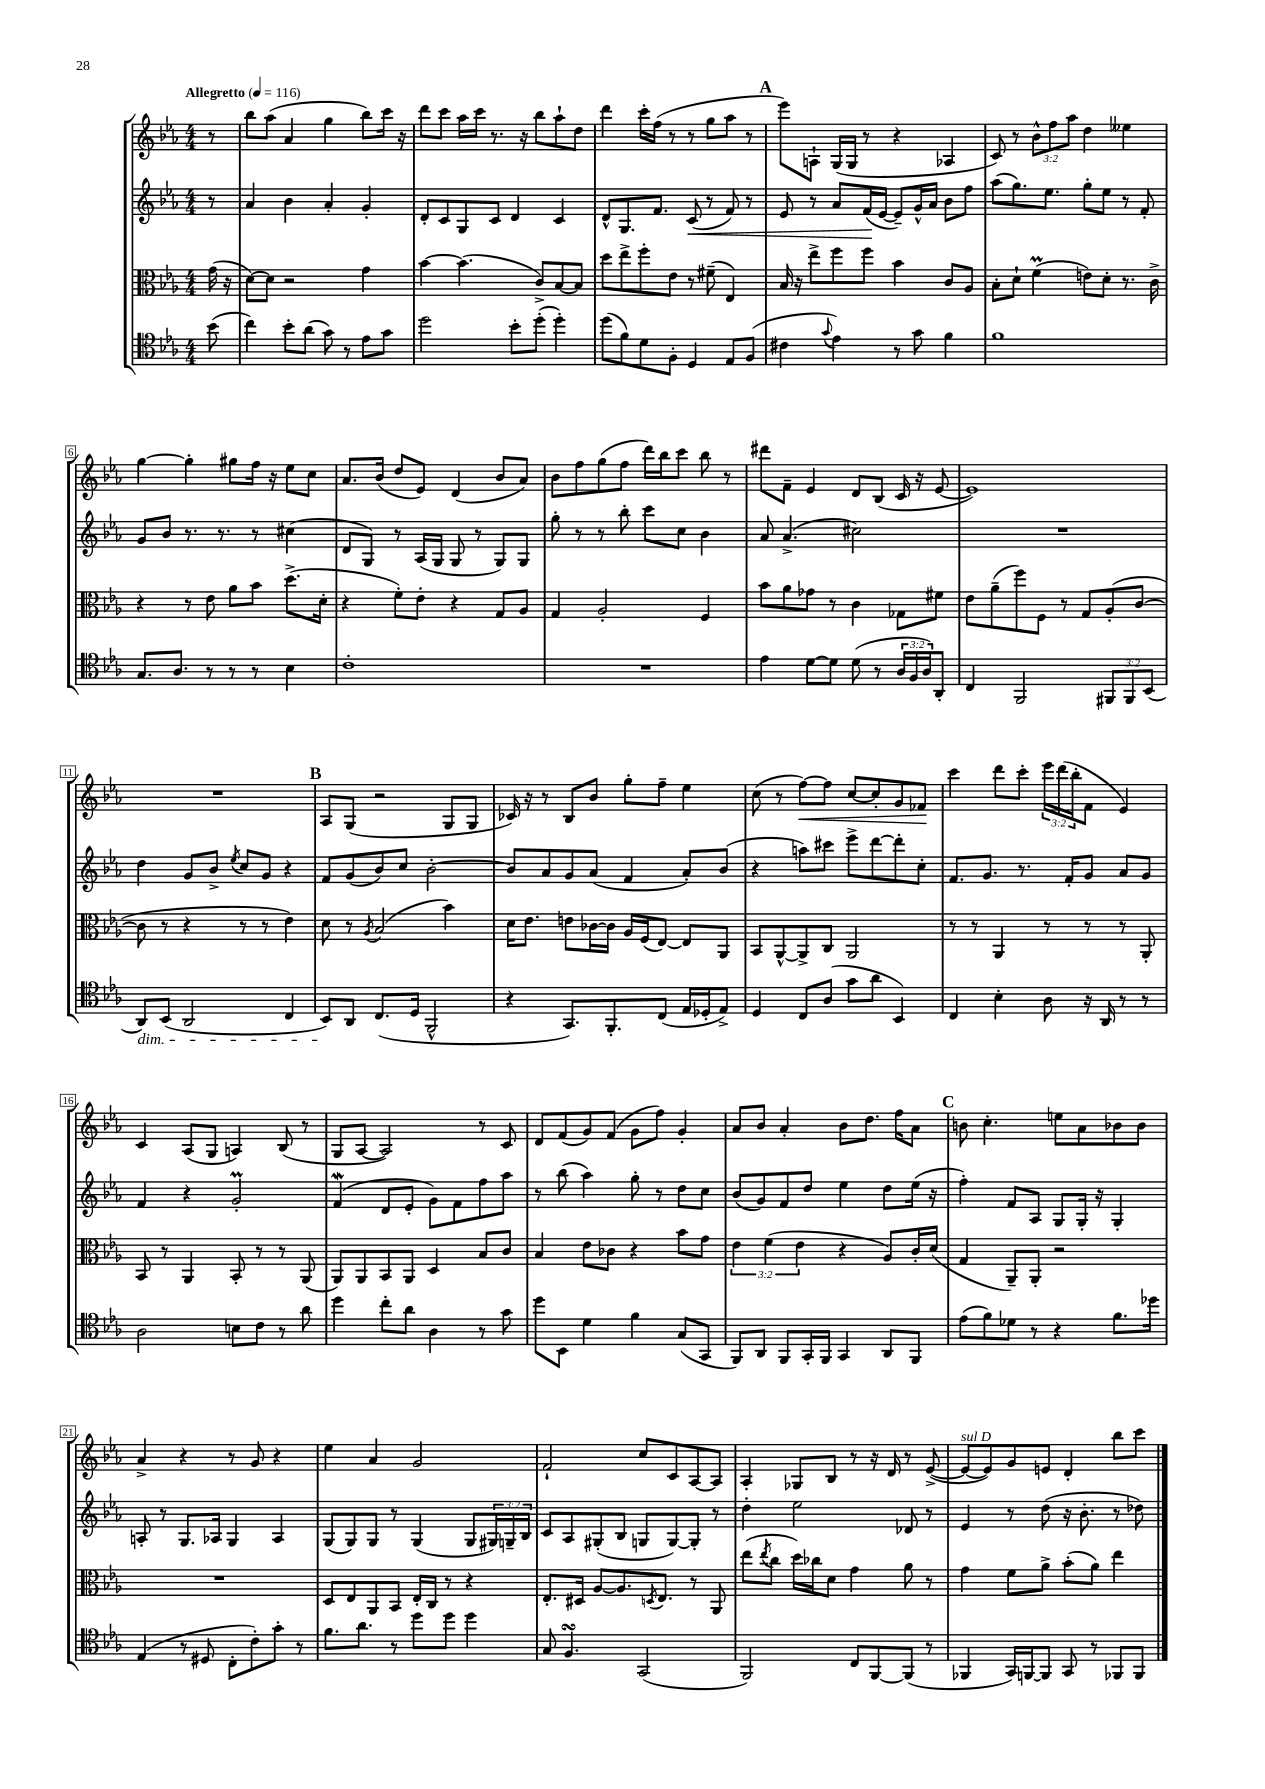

**kern	**kern	**kern	**kern
*staff4	*staff3	*staff2	*staff1
*clefC4	*clefC3	*clefG2	*clefG2
*k[b-e-a-]	*k[b-e-a-]	*k[b-e-a-]	*k[b-e-a-]
*M4/4	*M4/4	*M4/4	*M4/4
*MM116	*MM116	*MM116	*MM116
(8b-	(16g	8r	8r
.	16r	.	.
=	=	=	=
4cc)	[8d)	4a-	8bb-
.	8d]	.	(8aa-
8b-'	2r	4b-	4a-
(8a-	.	.	.
8g)	.	4a-'	4gg
8r	.	.	.
8e-	4g	4g'	8bb-)
8g	.	.	16ccc
.	.	.	16r
=	=	=	=
2dd	[4b-	8d'	8ddd
.	.	8c	8ccc
.	(4.b-]	8G	16aa-
.	.	.	16ccc
.	.	8c	8.r
8b-'	.	4d	.
.	.	.	16r
(8dd'	8c^)	.	8bb-
4dd')	[8B-	4c	8aa-`
.	8B-]	.	8dd
=	=	=	=
(8dd	8dd	8d^^	4ddd
8f)	8ee-^	8.G	.
8d	8ff'	.	16ccc'
.	.	8.f	(16ff
8F'	8e-	.	8r
4D	8r	(8c	8r
.	(8f#~	8r	8gg
8E-	4E-)	8f)	8aa-
(8F	.	8r	8r
=	=	=	=
4c#	16B-	8e-	8eee-)
.	16r	.	.
.	8ee-^	8r	8A`
8qqg	.	.	.
4e-)	8ff	8a-	(16G
.	.	.	16G
.	8ff	(16f	8r
.	.	[16e-	.
8r	4b-	8e-~])	4r
8g	.	16g^^	.
.	.	16a-	.
4f	8c	8b-	4A-
.	8A-	8ff	.
=	=	=	=
1f	8B-'	(8aa-	8c)
.	8d`	8.gg)	8r
.	(4f	.	12b-^^
.	.	8.ee-	.
.	.	.	12ff
.	.	.	12aa-
.	8e)	8gg'	4dd
.	8d'	8ee-	.
.	8.r	8r	4ee--
.	.	8f'	.
.	16c^	.	.
=	=	=	=
8.G	4r	8g	[4gg
.	.	8b-	.
8.A-	.	.	.
.	8r	8.r	4gg']
8r	8e-	.	.
.	.	8.r	.
8r	8a-	.	8gg#
8r	8b-	8r	16ff
.	.	.	16r
4B-	(8.dd^	(4cc#	8ee-
.	.	.	8cc
.	16d'	.	.
=	=	=	=
1c'	4r	8d	8.a-
.	.	8G)	.
.	.	.	(16b-
.	8f')	8r	8dd
.	8e-'	(16A-	8e-)
.	.	16G	.
.	4r	8G	(4d
.	.	8r	.
.	8G	8G)	8b-
.	8A-	8G	8a-)
=	=	=	=
1r	4G	8gg'	8b-
.	.	8r	8ff
.	2A-'	8r	(8gg
.	.	8bb-'	8ff
.	.	8ccc	16ddd)
.	.	.	16bb-
.	.	8cc	8ccc
.	4F	4b-	8bb-
.	.	.	8r
=	=	=	=
4e-	8b-	8a-	8ddd#
.	8a-	(4.a-^	8f~
[8d	8g-	.	4e-
8d]	8r	.	.
(8d	4c	2cc#)	8d
8r	.	.	(8B-
24A-	8G-	.	16c
24F	.	.	.
.	.	.	16r
24A-)	.	.	.
8AA-'	8f#	.	[8e-
=	=	=	=
4C	8e-	1r	1e-])
.	(8a-~	.	.
2FF	8ff)	.	.
.	8F	.	.
.	8r	.	.
.	8G	.	.
12FF#	(8A-'	.	.
12FF#	.	.	.
.	[8c	.	.
(12BB-	.	.	.
=	=	=	=
8AA-)	8c]	4dd	1r
(8BB-	8r	.	.
2AA-	4r	8g	.
.	.	8b-^	.
.	.	8qee-	.
.	8r	8cc	.
.	8r	8g	.
4C	4e-)	4r	.
=	=	=	=
8BB-)	8d	8f	8A-
8AA-	8r	(8g	(8G
.	8qA-	.	.
(8.C	(2B-	8b-)	2r
.	.	8cc	.
16D	.	.	.
2FF^^	.	[2b-'	.
.	4b-)	.	8G
.	.	.	8G
=	=	=	=
4r	16d	8b-]	16c-)
.	8.e-	.	16r
.	.	8a-	8r
8.GG)	8e	8g	8B-
.	[16c-	(8a-	8b-
8.FF'	16c-]	.	.
.	16A-	4f	8gg'
.	(16F	.	.
(8C	[8E-)	.	8ff~
16E-	8E-]	8a-')	4ee-
16D-'	.	.	.
8E-^)	8AA-	(8b-	.
=	=	=	=
4D	8BB-	4r	(8cc
.	[8AA-^^	.	8r
8C	8AA-^]	8aa)	[8ff)
(8A-	8C	8ccc#	8ff]
8g	2AA-	8eee-^	[8cc
8a-	.	[8ddd	8cc']
4BB-)	.	8ddd']	8g
.	.	8cc'	8f-
=	=	=	=
4C	8r	8.f	4ccc
.	8r	.	.
.	.	8.g	.
4B-'	4AA-	.	8ddd
.	.	8.r	8ccc'
8A-	8r	.	24eee-
.	.	.	(24ddd
.	.	16f'	.
.	.	.	24bb-'
16r	8r	8g	8f
16AA-	.	.	.
8r	8r	8a-	4e-)
8r	8AA-'	8g	.
=	=	=	=
2A-	8BB-	4f	4c
.	8r	.	.
.	4AA-	4r	(8A-
.	.	.	8G
8B	8BB-'	2g'	4A)
8c	8r	.	.
8r	8r	.	(8B-
8a-	(8AA-	.	8r
=	=	=	=
4dd	8AA-)	(4f	8G
.	8AA-	.	[8A-
8cc'	8BB-	8d	2A-])
8a-	8AA-	8e-'	.
4A-	4D	8g)	.
.	.	8f	.
8r	8B-	8ff	8r
8g	8c	8aa-	8c
=	=	=	=
8dd	4B-	8r	8d
8BB-	.	(8bb-	(8f
4d	8e-	4aa-)	8g)
.	8c-	.	(8f
4f	4r	8gg'	8g
.	.	8r	8ff)
(8G	8b-	8dd	4g'
8GG	8g	8cc	.
=	=	=	=
8FF)	6e-	(8b-	8a-
8AA-	.	8g)	8b-
.	(6f	.	.
8FF	.	8f	4a-'
.	6e-	.	.
16GG'	.	8dd	.
16FF	.	.	.
4GG	4r	4ee-	8b-
.	.	.	8.dd
8AA-	8A-)	8dd	.
.	.	.	16ff
8FF	16c'	(16ee-	8a-
.	(16d	16r	.
=	=	=	=
(8e-	4G	4ff')	8b
8f)	.	.	4.cc'
8d-	8AA-~)	8f	.
8r	8AA-'	8A-	.
4r	2r	8G	8ee
.	.	16G'	8a-
.	.	16r	.
8.f	.	4G'	8b-
.	.	.	8b-
16dd-	.	.	.
=	=	=	=
(4E-	1r	8A'	4a-^
.	.	8r	.
8r	.	8.G	4r
8D#	.	.	.
.	.	16A-	.
8C'	.	4G	8r
8c')	.	.	8g
8g'	.	4A-	4r
8r	.	.	.
=	=	=	=
8.f	8D	(8G	4ee-
.	8E-	8G)	.
8.a-	.	.	.
.	8AA-	8G	4a-
8r	8BB-	8r	.
8dd	16E-'	(4G	2g
.	16C	.	.
8dd	8r	.	.
4dd	4r	8G	.
.	.	24G#)	.
.	.	24G~	.
.	.	24B-	.
=	=	=	=
8G	8.E-'	8c	2f`
4.F	.	8A-	.
.	16D#	.	.
.	[8A-	(8G#'	.
.	8.A-]	8B-	.
(2GG	.	8G	8cc
.	8qD	.	.
.	8.E-	.	.
.	.	[8G)	8c
.	8r	8G']	[8A-
.	8AA-	8r	8A-]
=	=	=	=
2FF)	(8ee-	4dd'	4A-'
.	8qee-	.	.
.	8cc	.	.
.	16dd)	2ee-	8G-
.	16cc-	.	.
.	8d	.	8B-
8C	4g	.	8r
[8FF	.	.	16r
.	.	.	16d
(8FF]	8a-	8d-	8r
8r	8r	8r	([8e-^
=	=	=	=
4FF-	4g	4e-	8e-_
.	.	.	8e-])
16GG)	8f	8r	8g
[16FF	.	.	.
8FF]	8a-^	(8dd	8e
8GG	(8b-'	16r	4d'
.	.	8.b-'	.
8r	8a-)	.	.
8FF-	4ee-	8r	8bb-
8FF-	.	8dd-)	8ccc
==	==	==	==
*-	*-	*-	*-
